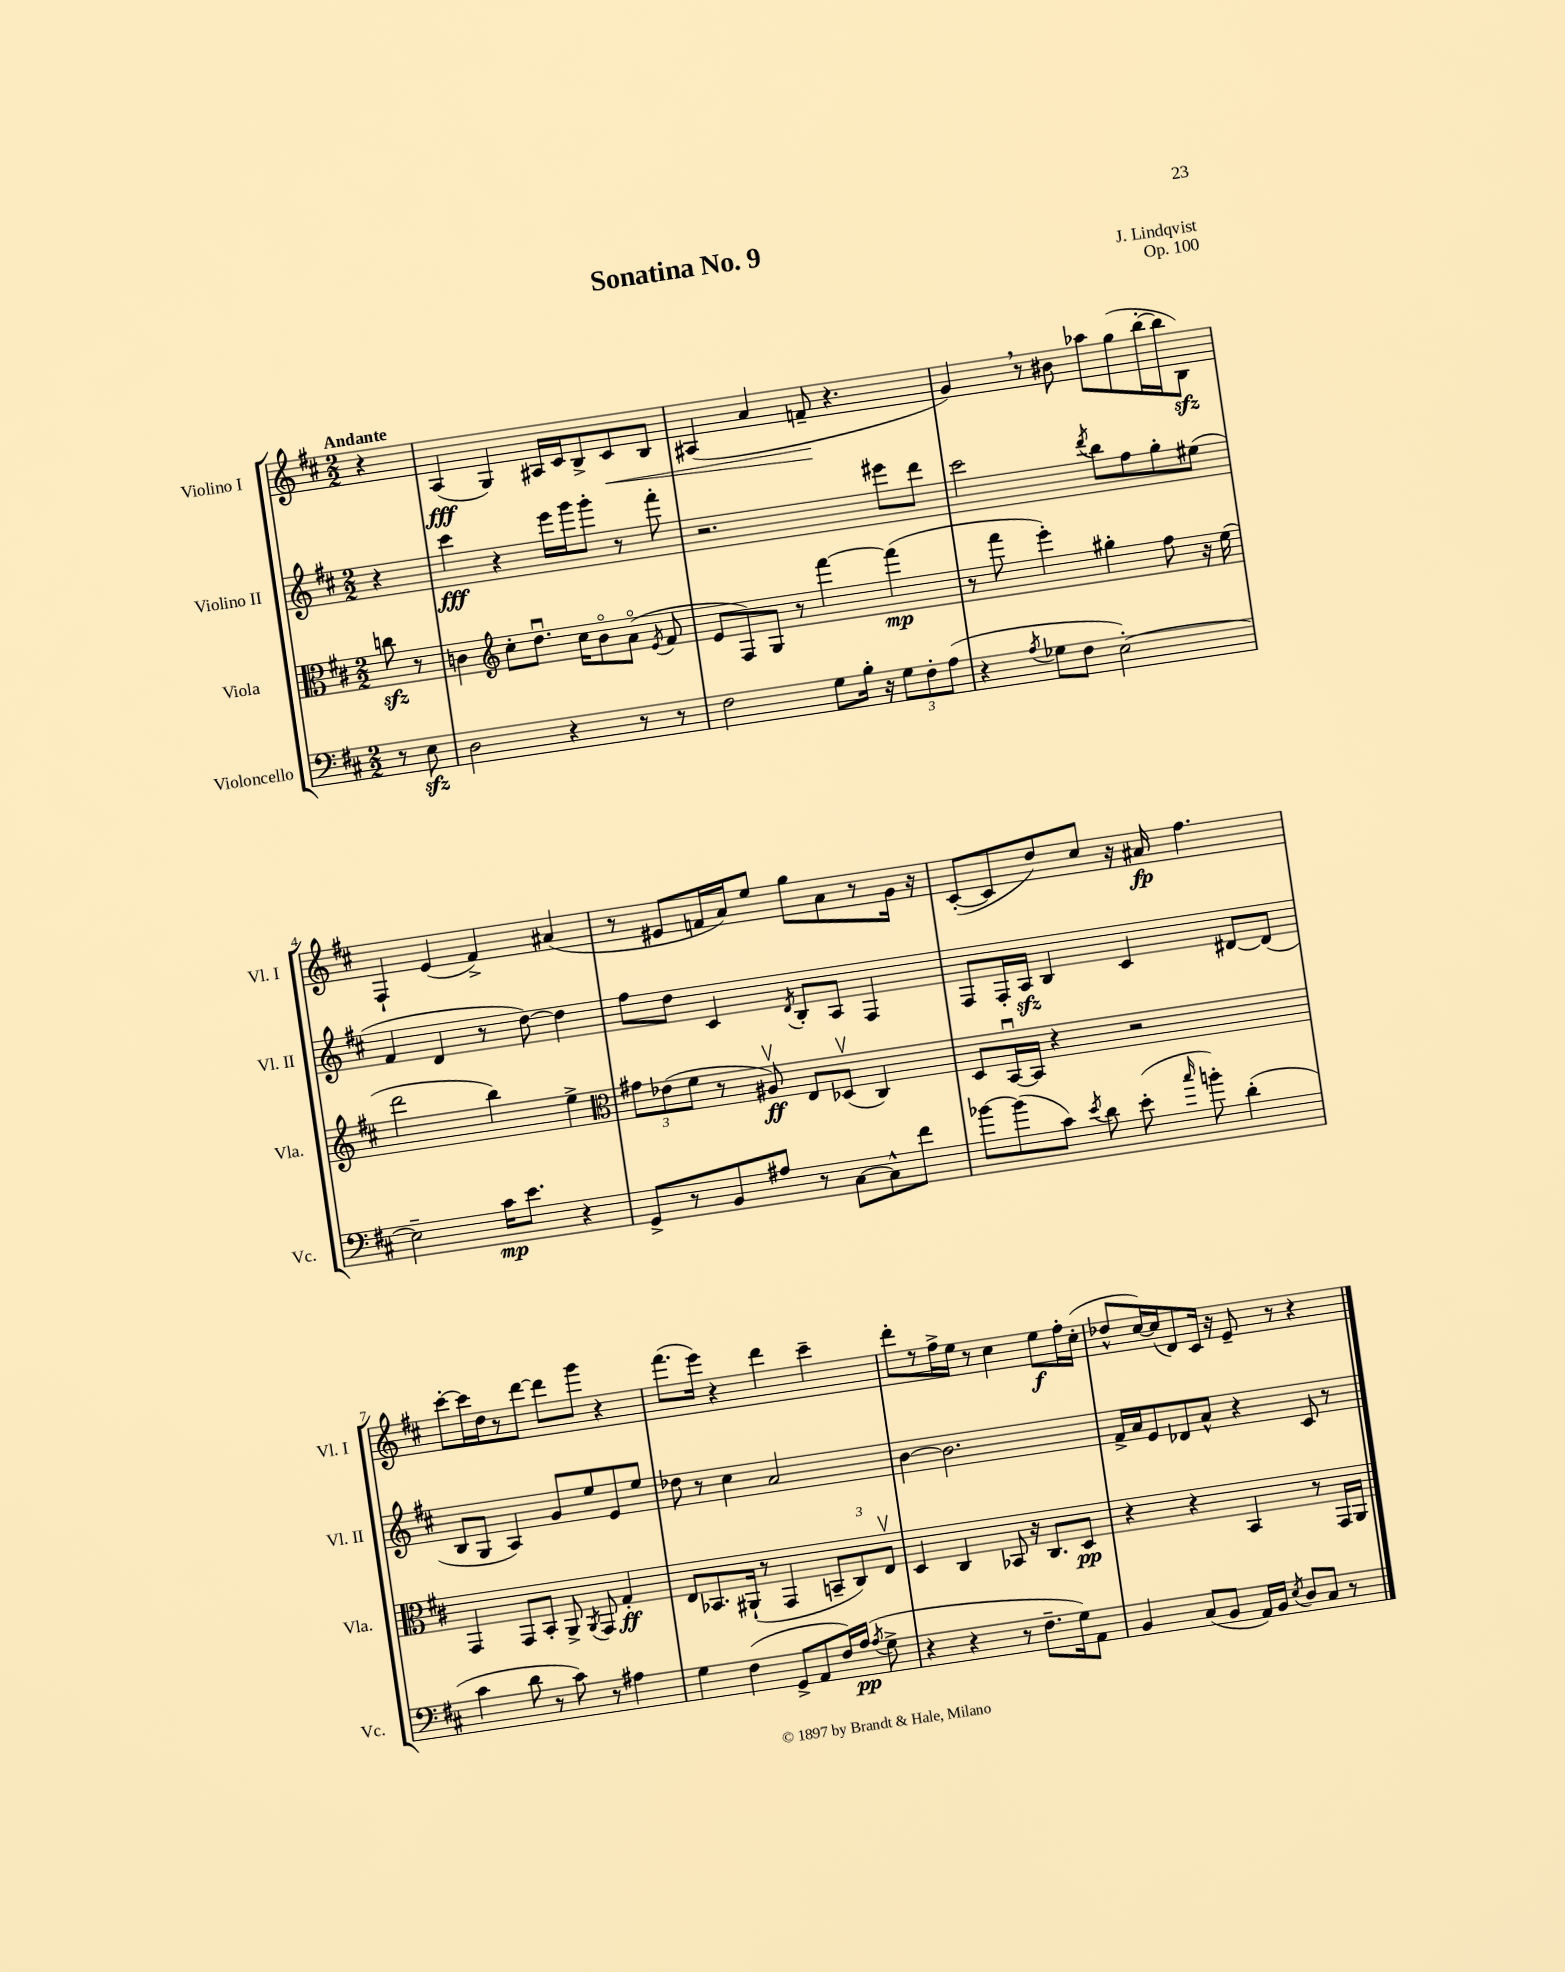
\header { title = "Sonatina No. 9" composer = "J. Lindqvist" opus = "Op. 100" }
<<
\new StaffGroup <<
\new Staff = "s0" \with { instrumentName = "Violino I" shortInstrumentName = "Vl. I" } {
    \clef treble \key d \major \numericTimeSignature \time 2/2 \partial 4 \tempo "Andante"
    \autoBeamOff r4 |
    a4\fff( g4) ais16[ cis'16 b8-> cis'8\< b8] |
    ais4( a'4 f'8--\! r4. |
    g'4) \breathe r8 bis'8 aes''8[ g''8( b''16~-. b''16 b8]\sfz) |
    fis4-! e'4( fis'4->) ais'4( |
    r8 eis'8[ f'16 a'16) e''8] g''8[ a'8 r8 g'16] r16 |
    cis'8[~-.( cis'8 d''8) cis''8] r16 ais'16\fp fis''4. |
    cis'''8[~-. cis'''16 d''16 r8 d'''8]~ d'''8[ g'''8] r4 |
    fis'''8.[( e'''16]) r4 d'''4 cis'''4-- |
    d'''8[-. r8 fis''16-> e''16] r8 cis''4 e''8[\f fis''16-. cis''16]-.( |
    des''8[-^ cis''16~) cis''16( d'8) cis'16] r16 e'8-- r8 r4 \bar "|." |
}
\new Staff = "s1" \with { instrumentName = "Violino II" shortInstrumentName = "Vl. II" } {
    \clef treble \key d \major \numericTimeSignature \time 2/2 \partial 4
    \autoBeamOff r4 |
    cis'''4\fff r4 e'''16[ g'''16 g'''8]-. r8 fis'''8-. |
    r2. eis'''8[ d'''8] |
    cis'''2 \acciaccatura { d'''8 } b''8[ fis''8 g''8-. eis''8]( |
    fis'4 d'4 r8 d''8~) d''4 |
    fis''8[ d''8] cis'4 \acciaccatura { d'8 } b8[-. a8] fis4 |
    fis8[ fis16-. a16]\sfz b4 cis'4 dis'8[~ dis'8]( |
    b8[ g8] a4) g'8[ e''8 e'8 e''8] |
    des''8 r8 cis''4 a'2 |
    b'4~ b'2. |
    fis'16[-> a'16 e'8 des'8 a'8]-^ r4 cis'8 r8 \bar "|." |
}
\new Staff = "s2" \with { instrumentName = "Viola" shortInstrumentName = "Vla." } {
    \clef alto \key d \major \numericTimeSignature \time 2/2 \partial 4
    \autoBeamOff c''8\sfz r8 |
    c'4 \clef treble cis''8[-. d''8.]\downbow cis''16[ b'8\flageolet a'8]\flageolet( \acciaccatura { e'8 } fis'8 |
    e'8[ fis8) g8] r8 fis'''4~ fis'''4\mp( |
    r8 fis'''8 e'''4-.) gis''4-. fis''8 r16 e''16( |
    d'''2 b''4) e''4-> |
    \clef alto \tuplet 3/2 { gis'8[ ees'8( fis'8] } r8 ais8\upbow\ff) e8[ des8]\upbow( cis4) |
    d8[ b,16~\downbow b,16] r4 r2 |
    g,4 g,8[ b,8]-. a,8-> \acciaccatura { a,8 } g,8 g4-.\ff |
    e8[ bes,8. ais,16]-!( r8 g,4 \tuplet 3/2 { b,8[-- cis8) e8]\upbow } |
    d4 cis4 bes,8 r16 cis8.[ d8]\pp |
    r4 r4 b,4 r8 g,16[ a,16] \bar "|." |
}
\new Staff = "s3" \with { instrumentName = "Violoncello" shortInstrumentName = "Vc." } {
    \clef bass \key d \major \numericTimeSignature \time 2/2 \partial 4
    \autoBeamOff r8 e8\sfz |
    d2 r4 r8 r8 |
    fis2 g8[ b16]-. r16 \tuplet 3/2 { g8[ fis8-. a8]( } |
    r4 \acciaccatura { a8 } ges8[ fis8] e2~-.) |
    e2-- cis'16[\mp e'8.] r4 |
    g,8[-> r8 b,8 ais8] r8 cis8[~ cis8-^ fis'8] |
    bes'8[~ bes'8( cis'8]) \acciaccatura { e'8 } d'8 e'8-.( \grace { cis''16 } b'8-.) d'4-.( |
    cis'4 d'8 r8 cis'8) r8 ais4 |
    g4 fis4( g,8[-> a,8 fis16) a16]\pp( \acciaccatura { a8 } g8-> |
    r4 r4 r8 fis8.[-- g16) a,8] |
    b,4 cis8[( b,8] a,16[) b,16] \acciaccatura { e8 } d8[ cis8] r8 \bar "|." |
}
>>
>>
